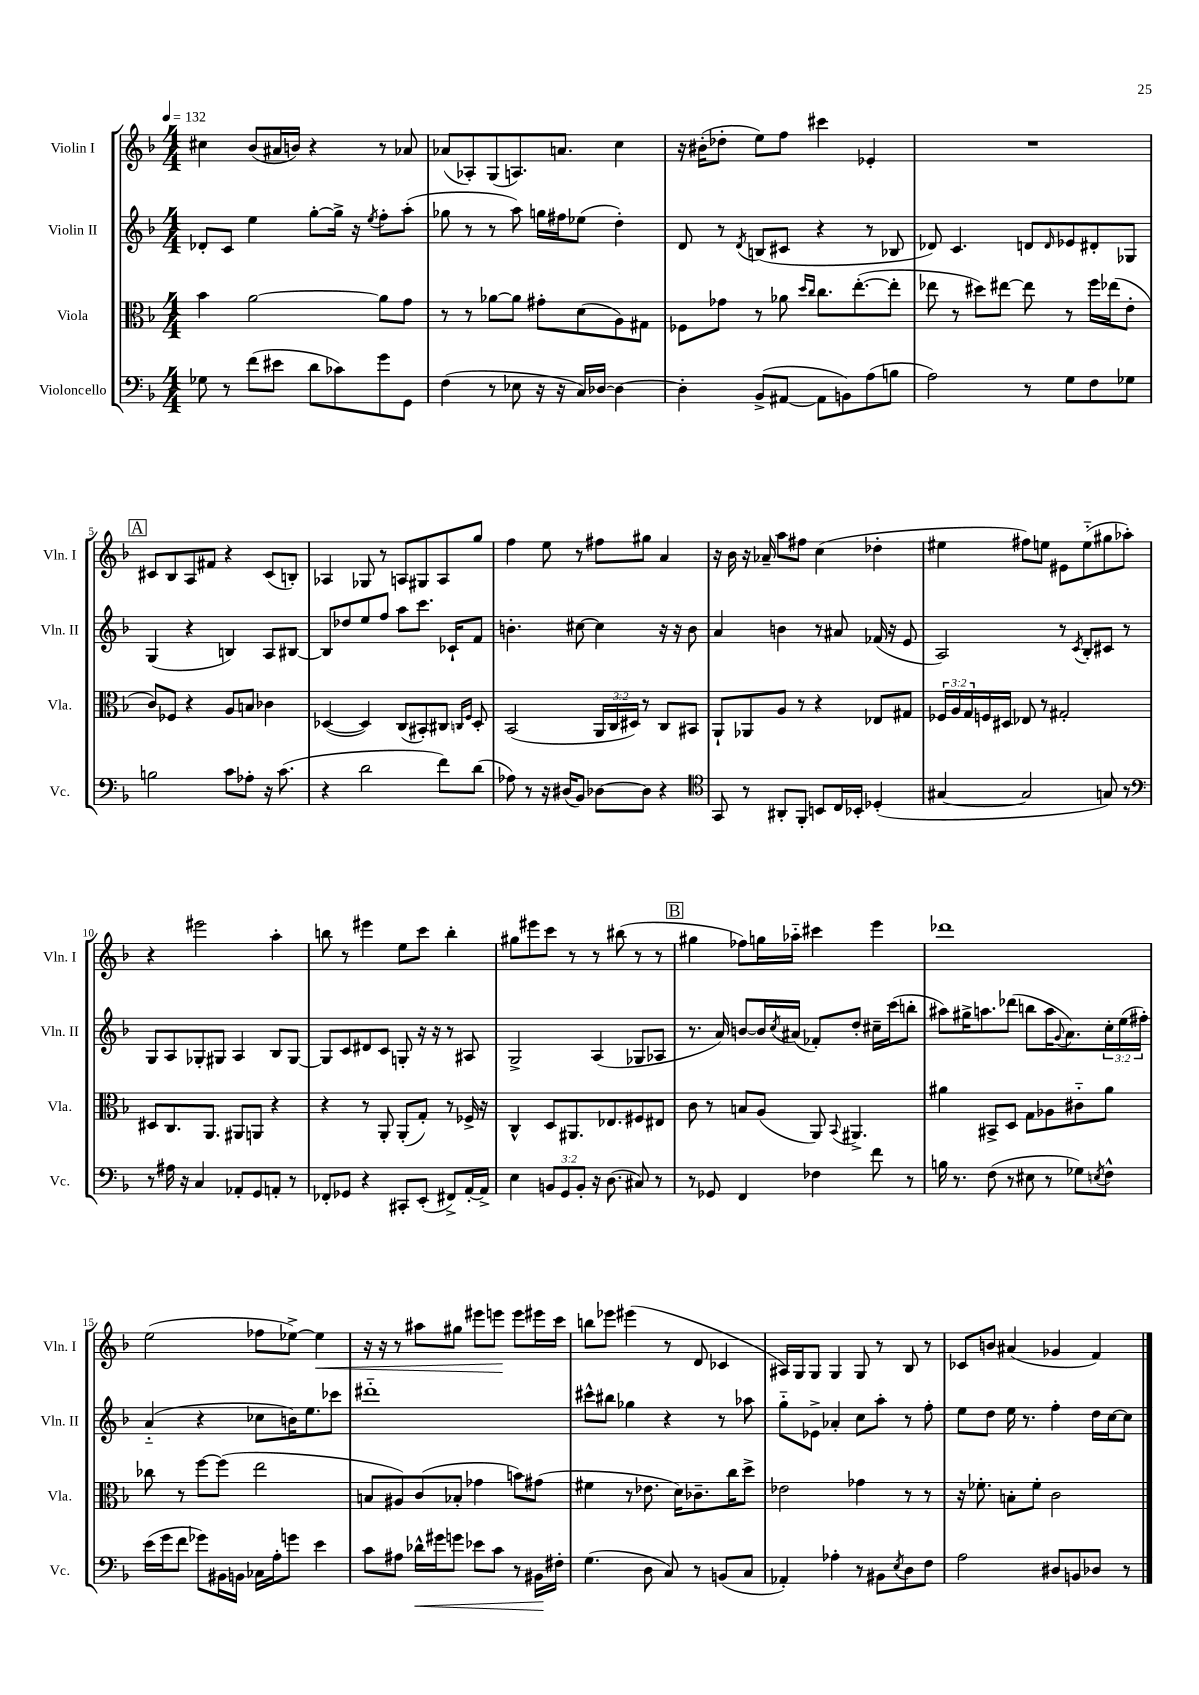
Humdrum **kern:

**kern	**kern	**kern	**kern
*staff4	*staff3	*staff2	*staff1
*clefF4	*clefC3	*clefG2	*clefG2
*k[b-]	*k[b-]	*k[b-]	*k[b-]
*M4/4	*M4/4	*M4/4	*M4/4
*MM132	*MM132	*MM132	*MM132
8G-	4b-	8d-'	4cc#
8r	.	8c	.
(8f	[2a	4ee	(8b-
8e#	.	.	16a#
.	.	.	16b)
8d	.	[8gg'	4r
8c-)	.	16gg^]	.
.	.	16r	.
.	.	8qee	.
8g	8a]	8ff'	8r
8GG	8g	(8aa'	8a-
=	=	=	=
(4F	8r	8gg-	(8a-
.	8r	8r	8A-')
8r	[8a-	8r	(8G
8E-	8a-]	8aa)	8.A)
16r	8g#'	16gg	.
16r	.	16ff#	8.a
16C)	(8d	(8ee-	.
[16D-	.	.	.
4D-_	8A)	4dd')	4cc
.	8G#	.	.
=	=	=	=
4D-']	8F-	8d	16r
.	.	.	(16b#'
.	8g-	8r	8dd-'
.	.	8qd	.
(8BB-^	8r	(8B	8ee)
[8AA#	8a-	8c#	8ff
.	16qqdd	.	.
.	16qqcc	.	.
8AA#]	8.cc	4r	4ccc#
8BB)	.	.	.
.	([8.ee'	.	.
(8A	.	8r	4e-'
8B	8ee']	8B-	.
=	=	=	=
2A)	8ee-	8d-)	1r
.	8r	4.c	.
.	8dd#)	.	.
.	[8ee#	.	.
8r	8ee#]	8d	.
.	.	16qqd	.
8G	8r	8e-	.
8F	16ff	8d#'	.
.	(16ee-	.	.
8G-	8e'	8G-	.
=	=	=	=
2B	8c)	(4G	8c#
.	8F-	.	8B-
.	4r	4r	8A
.	.	.	8f#
8c	8A	4B)	4r
8A-'	8B	.	.
16r	4c-	8A	(8c#
(8.c	.	.	.
.	.	[8B#	8B')
=	=	=	=
4r	([4D-	8B#]	4A-
.	.	8dd-	.
2d	4D-])	8ee	8G-
.	.	8ff	8r
.	(8C	8aa	8A
.	8BB#')	8.ccc	8G#
8f)	8C#	.	8A
.	.	16c-`	.
.	16qqC	.	.
.	16qqF	.	.
(8d	8D-'	8f	8gg
=	=	=	=
8A-)	(2BB-	4.b'	4ff
8r	.	.	.
16r	.	.	8ee
(16D#	.	.	.
8BB-)	.	[8cc#	8r
[8D-	24AA	4cc#]	8ff#
.	24C	.	.
.	24D#)	.	.
8D-]	8r	.	8gg#
4r	8C	16r	4a
.	.	16r	.
.	8BB#	8b	.
=	=	=	=
*clefC4	*	*	*
8GG	8AA`	4a	16r
.	.	.	16b-
8r	8AA-	.	16r
.	.	.	16a-~
8AA#'	8A	4b	8aa
8FF'	8r	.	8ff#
8BB	4r	8r	(4cc
16C	.	8a#	.
16BB-'	.	.	.
(4D-'	8E-	(16f-	4dd-'
.	.	16r	.
.	8G#	8e	.
=	=	=	=
[4G#	24F-	2A)	4ee#
.	24A	.	.
.	24G	.	.
.	16F	.	.
.	16D#	.	.
2G#]	8E-	.	8ff#)
.	8r	.	8ee
.	2G#'	8r	8e#
.	.	8qc	.
.	.	8B-'	(8ee'~
8G)	.	8c#	8gg#
8r	.	8r	8aa-')
=	=	=	=
*clefF4	*	*	*
8r	8D#	8G	4r
16A#	8.C	8A	.
16r	.	.	.
4C	.	8G-'	2eee#
.	8.AA	.	.
.	.	8G#	.
8AA-'	8AA#	4A	.
8GG	8AA	.	.
8AA'	4r	8B-	4aa'
8r	.	[8G#	.
=	=	=	=
8FF-'	4r	8G#]	8bb
8GG-	.	8c	8r
4r	8r	8d#	4eee#
.	8AA'	8c	.
8CC#'	(8AA'	8G'	8ee
(8EE'	8G')	16r	8ccc
.	.	16r	.
8FF#^)	8r	8r	4bb'
[16AA'	16F-^	8A#	.
16AA^]	16r	.	.
=	=	=	=
4E	4C^^	2G^	8gg#
.	.	.	8eee#
12BB	8D	.	8ccc
12GG	.	.	.
.	8.AA#	.	8r
12BB'	.	.	.
16r	.	(4A	8r
(8.D	8.E-	.	.
.	.	.	(8bb#
8C#)	8F#	8G-	8r
8r	8E#	8A-	8r
=	=	=	=
8r	8c	8.r	4gg#
8GG-	8r	.	.
.	.	16a)	.
4FF	8B	[8b	8ff-)
.	(8A	16b]	16gg
.	.	8qcc	.
.	.	(16a#	16aa-'~
4F-	8AA)	8f-')	4ccc#
.	8qqBB-	.	.
.	4.AA#^	8dd'	.
8f	.	16cc#~	4eee
.	.	(16ccc	.
8r	.	8bb'	.
=	=	=	=
16B	4a#	8aa#)	1ddd-
8.r	.	.	.
.	.	16gg#^	.
.	.	8.aa	.
(8F	8BB#^	.	.
8r	8D	(8ddd-	.
8E#	8G	8bb	.
8r	8A-	16aa	.
.	.	8qqg	.
.	.	8.a)	.
8G-)	8c#'~	.	.
8qE	.	.	.
8F^^	8a#	24cc'	.
.	.	(24ee	.
.	.	24ff#')	.
=	=	=	=
(16e	8cc-	(4a'~	(2ee
16g	.	.	.
8f	8r	.	.
8g-)	[8ff	4r	.
16BB#	(8ff]	.	.
16BB	.	.	.
16C-	2ee	8cc-	8ff-
16A'	.	.	.
8g	.	16b)	[8ee-^)
.	.	8.ee	.
4e	.	.	4ee-]
.	.	8ccc-	.
=	=	=	=
8c	8B	1ddd#'~	16r
.	.	.	16r
8A#	8A#)	.	8r
16d-^^	(8c	.	8aa#
16g#	.	.	.
8g	8B-'	.	8gg#
8e-	4g-	.	8eee#
8c	.	.	8eee
8r	8b)	.	8eee
16BB#	(8g#	.	16eee#
16F#'	.	.	16ccc
=	=	=	=
(4.G	4f#	8ccc#^^	8bb
.	.	8bb#	8eee-
.	8r	4gg-	(4eee#
8D	8.e-	.	.
8C)	.	4r	8r
.	16d)	.	.
8r	8.c-~	.	8d
(8BB	.	8r	4c-
.	16cc	.	.
8C	8dd^	8aa-	.
=	=	=	=
4AA-')	2e-	8gg'~	16A#)
.	.	.	16G
.	.	8e-^	8G
4A-'	.	4a-'	4G
8r	4g-	8cc	8G
8BB#	.	8aa'	8r
8qE	.	.	.
8D	8r	8r	8B-
8F	8r	8ff'	8r
=	=	=	=
2A	16r	8ee	8c-
.	8.f-'	.	.
.	.	8dd	8b
.	8B'	16ee	(4a#
.	.	8.r	.
.	8f-'	.	.
8D#	2c	4ff'	4g-
8BB	.	.	.
8D-	.	16dd	4f)
.	.	[16cc	.
8r	.	8cc]	.
==	==	==	==
*-	*-	*-	*-
